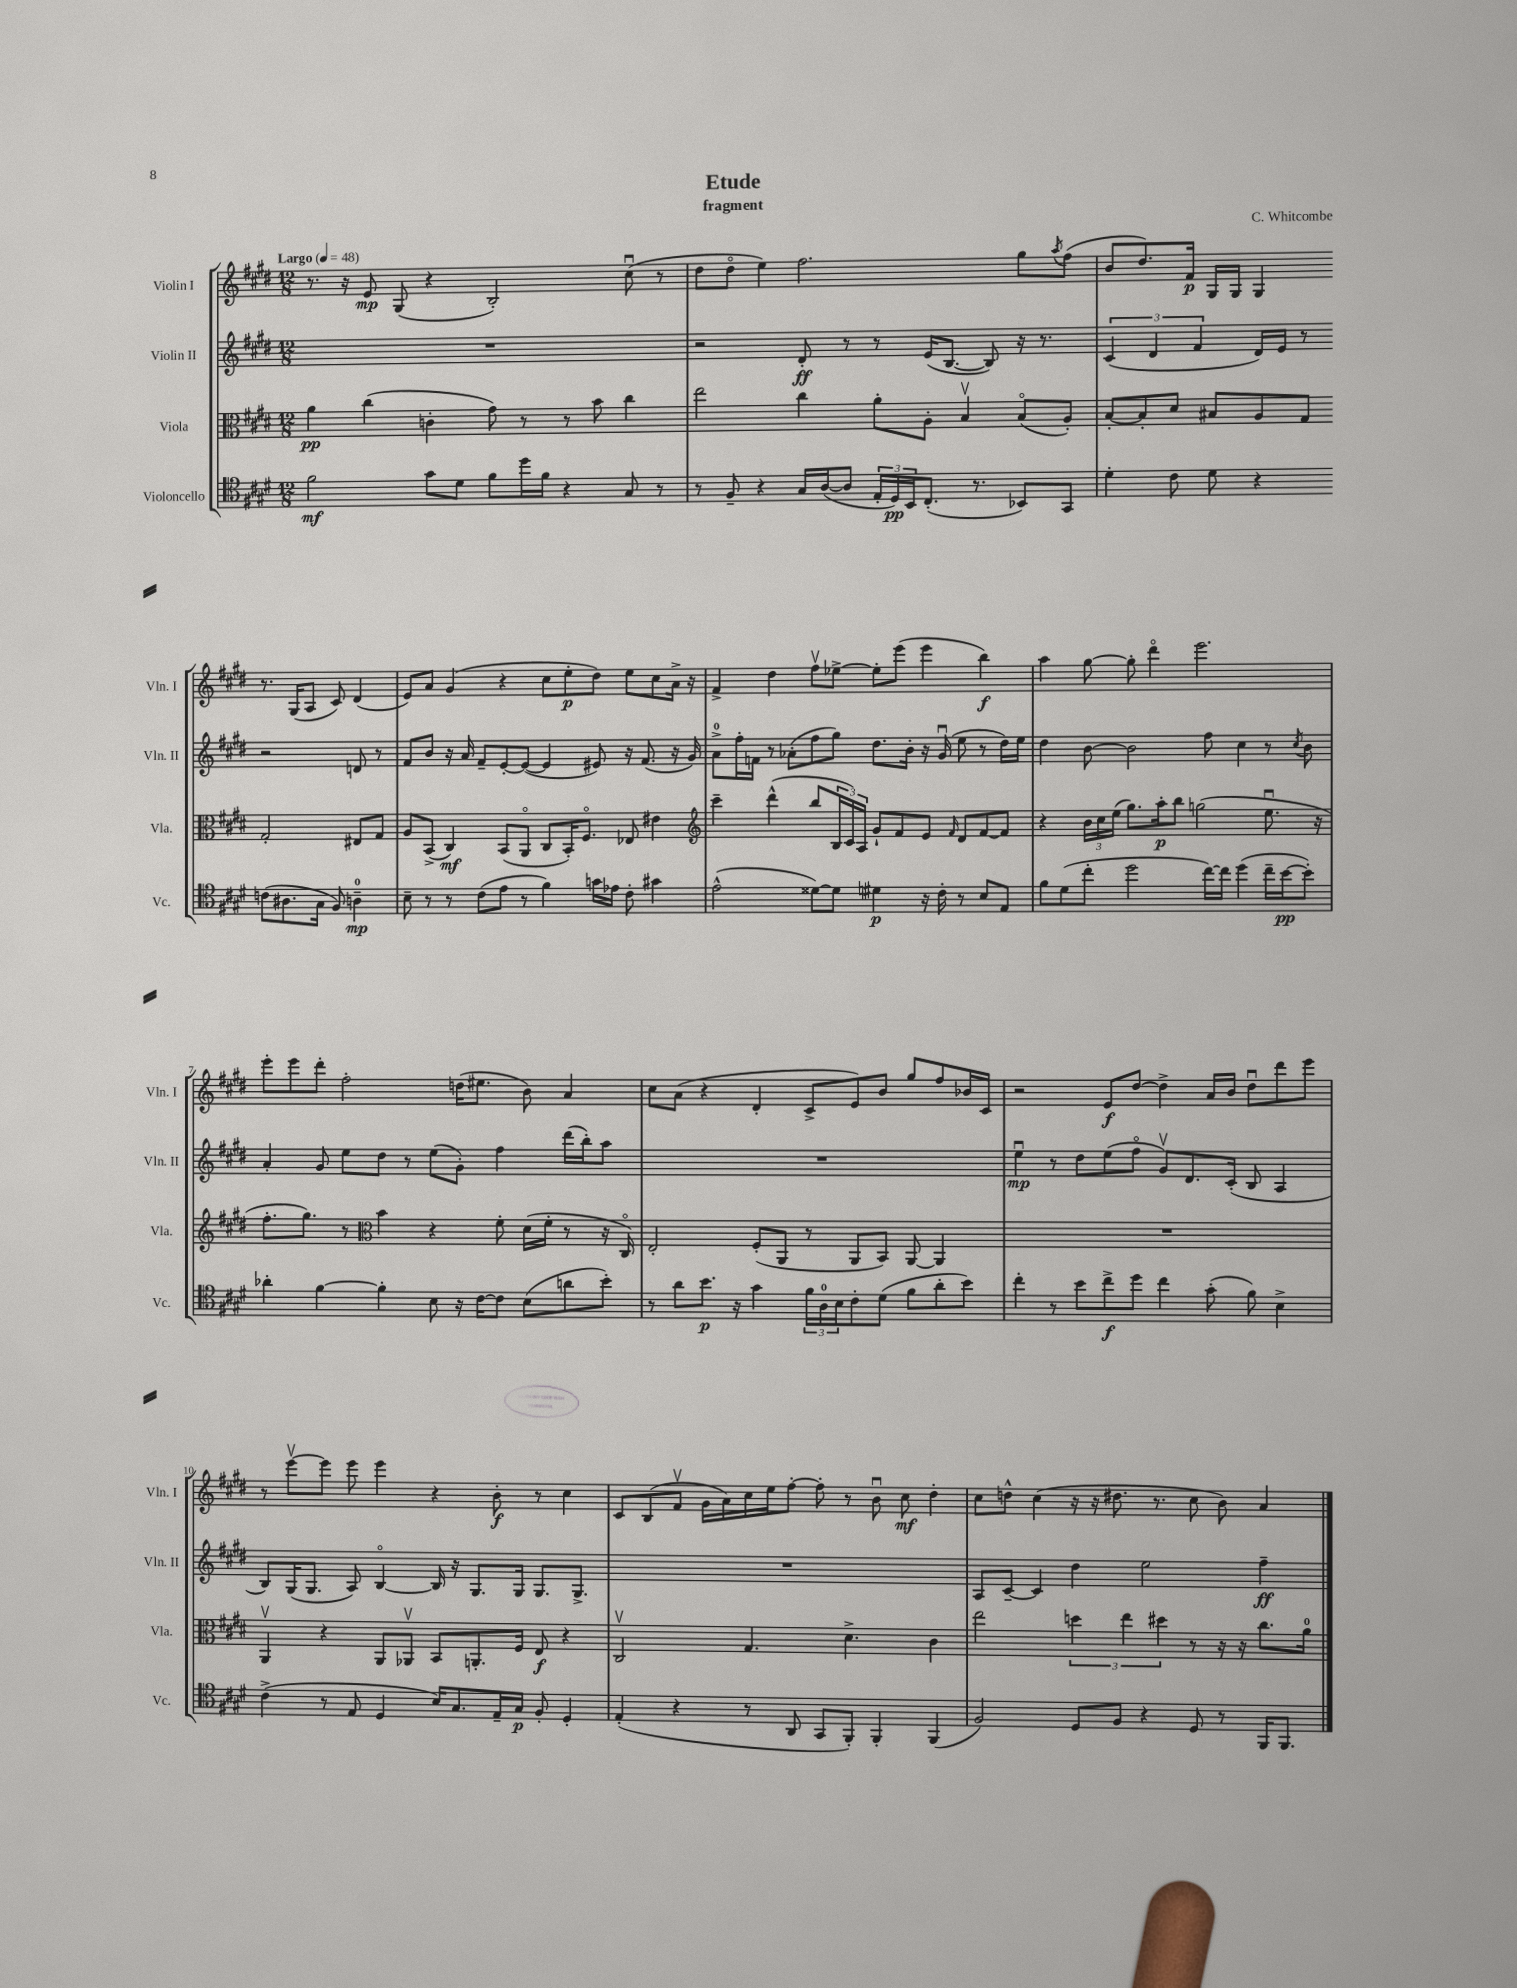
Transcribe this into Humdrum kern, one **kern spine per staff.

**kern	**kern	**kern	**kern
*staff4	*staff3	*staff2	*staff1
*clefC4	*clefC3	*clefG2	*clefG2
*k[f#c#g#d#]	*k[f#c#g#d#]	*k[f#c#g#d#]	*k[f#c#g#d#]
*M12/8	*M12/8	*M12/8	*M12/8
*MM48	*MM48	*MM48	*MM48
2f#\	4a\	1.r	8.r
.	.	.	16r
.	(4cc#\	.	8e/
.	.	.	(8G#/
8g#\L	4c'\	.	4r
8d#\J	.	.	.
8f#\L	8g#\)	.	2B'/)
16dd#\L	8r	.	.
16f#\JJ	.	.	.
4r	8r	.	.
.	8b\	.	.
8G#/	4cc#\	.	(8cc#u\
8r	.	.	8r
=	=	=	=
8r	2ee\	2r	8dd#\L
8F#~/	.	.	8dd#o\J
4r	.	.	4ee\)
16G#/LL	4cc#\	8d#'/	2.ff#\
([16A/J	.	.	.
8A/]J	.	8r	.
24E'/LL	8a'\L	8r	.
24D#/)	.	.	.
24BB/J	.	.	.
(8.C#'/J	8A'\J	(16e/LK	.
.	.	[8.B/J	.
.	4Bv/	.	.
8.r	.	.	.
.	.	8B/])	.
8BB-/L)	(8Bo/L	16r	8gg#\L
.	.	8.r	.
.	.	.	8qaa/
8GG#/J	8A'/J)	.	(8ff#\J
=	=	=	=
4d#'\	[8B'/L	(6c#/	8b/L
.	8B'/]	.	8.dd#/)
.	.	6d#/	.
8c#\	8d#/J	.	.
.	.	.	16f#/Jk
.	.	6f#/	.
8d#\	8B#/L	.	16G#/LL
.	.	.	16G#/JJ
4r	8A/	16d#/LL)	4G#/
.	.	16e/JJ	.
.	8G#/J	8r	.
(8c\L	2G#'/	2r	8.r
8.A#\	.	.	.
.	.	.	(16G#/LK
.	.	.	8A/J
16G#\Jk	.	.	.
8F#/)	.	.	8c#/)
4A~\	8E#/L	8d/	(4d#/
.	8G#/J	8r	.
=	=	=	=
8B~\	8A/L	8f#/L	8e/L)
8r	(8BB^/J	8b/J	8a/J
8r	4C#/)	16r	(4g#/
.	.	16a/	.
(8c#\L	.	8f#~/L	.
8e\J	(8BB/L	[8e'/	4r
8r	8AAo/J	(8e/_J	.
4f#\)	8C#/L	4e/]	8cc#\L
.	16BB'/K)	.	8ee'\
.	8.F#o/J	.	.
16g\LL	.	8e#/)	8dd#\J)
16e-\JJ	.	.	.
8c#'\	8E-/	16r	8ee\L
.	.	(8.f#/	.
4g#\	4e#\	.	8cc#\
.	.	16r	16a^\Jk
.	.	16g#/)	16r
=	=	=	=
*	*clefG2	*	*
(2e^^\	4ccc#~\	8a^\L	4f#^/
.	.	16ff#'\L	.
.	.	16f\JJ	.
.	(4ddd#^^\	8r	4dd#\
.	.	(8a-'\L	.
[8d##\L)	8bb/L	8ff#\	8ff#v\L
8d##\]J	24B/L	8gg#\J)	[8ee-^\J
.	24c#/)	.	.
.	24A/JJ	.	.
4d#\	8g#`/L	8.dd#\L	8ee-'\]L
.	8f#/	.	(8eee\J
.	.	16b'\Jk	.
16r	8e/J	16r	4eee\
16c#'\	.	(16g#u/	.
.	16qqf#/	.	.
8r	8d#/L	8ee\	.
8B/L	[8f#/	8r	4bb\)
8E/J	8f#/]J	16dd#\LL)	.
.	.	16ee\JJ	.
=	=	=	=
8f#\L	4r	4dd#\	4aa\
(8d#\	.	.	.
8cc#'\J	24b\LL	[8b\	[8gg#\
.	24cc#\	.	.
.	(24ee\JJ	.	.
2dd#\	8.gg#\L)	2b\]	8gg#'\]
.	.	.	4ddd#o\
.	16aa'\k	.	.
.	8bb\J	.	.
.	(2gg\	.	2.eee\
[16cc#\LL)	.	8ff#\	.
16cc#\]JJ	.	.	.
(4dd#\	.	4cc#\	.
16cc#~\LL	8.eeu\	8r	.
[16b\J	.	.	.
.	.	8qcc#/	.
8b'\]J)	.	8b\	.
.	16r	.	.
=	=	=	=
4a-'\	8.ff#'\L	4a'/	8eee'\L
.	.	.	8eee\
.	8.gg#\J)	.	.
[4f#\	.	8g#/	8ddd#'\J
.	8r	8ee\L	2ff#'\
*	*clefC3	*	*
4f#'\]	4b\	8dd#\J	.
.	.	8r	.
8B\	4r	(8ee\L	.
16r	.	8g#'\J)	(16dd\LK
[16c#\LK	.	.	8.ee#\J
8c#\]J	8f#'\	4ff#\	.
(8B\L	(16d#\LL	.	8b\)
.	16f#'\JJ	.	.
8a\	8r	(16ddd#\LL	4a/
.	.	16bb'\J)	.
8b'\J)	16r	8aa\J	.
.	16C#o/)	.	.
=	=	=	=
8r	2E'/	1.r	8cc#\L
8a\L	.	.	(8a\J
8.b\J	.	.	4r
16r	.	.	.
4g#\	(8F#'/L	.	4d#'/
.	8AA/J	.	.
24f#\LL	8r	.	8c#^/L
24A\	.	.	.
24B\J	.	.	.
8c#'\	8AA/L	.	8e/)
(8d#\J	8BB/J)	.	8b/J
8f#\L	[8AA/	.	8gg#/L
8a'\	4AA/]	.	8ff#/
8b\J)	.	.	16b-/L
.	.	.	16c#/JJ
=	=	=	=
4cc#'\	1.r	4eeu\	2r
8r	.	8r	.
8b\L	.	8dd#\L	.
8cc#^\	.	(8ee\	8e/L
8dd#\J	.	8ff#o\J	[8dd#/J
4cc#\	.	8g#v/L)	4dd#^\]
.	.	8.d#/	.
(8g#'\	.	.	16a/LL
.	.	(16c#'/Jk	16b/JJ
8f#\)	.	8B/	8dd#u\L
4B^\	.	4A/	8ddd#\
.	.	.	8eee\J
=	=	=	=
(4c#^\	4AAv/	8B/L)	8r
.	.	(16G#/K	[8eeev\L
.	.	8.G#/J	.
8r	4r	.	8eee\]J
8E/	.	8A/)	8eee\
4D#/	8AA/L	[4Bo/	4eee\
.	8AA-v/J	.	.
16B/LK)	8BB/L	16B/]	4r
8.G#/	.	16r	.
.	8.AA'/	8.G#/L	.
16E~/L	.	.	8b'\
16G#/JJ	16F#/Jk	16G#/Jk	.
8F#'/	8E/	8.G#/L	8r
4D#'/	4r	.	4cc#\
.	.	8.G#^/J	.
=	=	=	=
(4E'/	2C#v/	1.r	8c#/L
.	.	.	(8B/
4r	.	.	8f#v/J
.	.	.	16g#\LL
.	.	.	16a\)
8r	4.G#/	.	16cc#\
.	.	.	16ee\J
8AA/	.	.	[8ff#'\J
8GG#/L	.	.	8ff#'\]
8FF#'/J)	4.d#^\	.	8r
4FF#'/	.	.	8bu\
.	.	.	8cc#\
(4FF#/	4c#\	.	4dd#'\
=	=	=	=
2F#/)	2ee\	8A/L	8cc#\L
.	.	[8c#~/J	8dd^^\J
.	.	4c#/]	(4cc#\
8D#/L	6dd\	4dd#\	16r
.	.	.	16r
8F#/J	.	.	8.dd#\
.	6ee\	.	.
4r	.	2ee\	.
.	.	.	8.r
.	6dd#\	.	.
8D#/	8r	.	8cc#\
8r	16r	.	8b\)
.	16r	.	.
16FF#/LK	8.cc#\L	4ff#~\	4a/
8.FF#/J	.	.	.
.	16a\Jk	.	.
==	==	==	==
*-	*-	*-	*-
